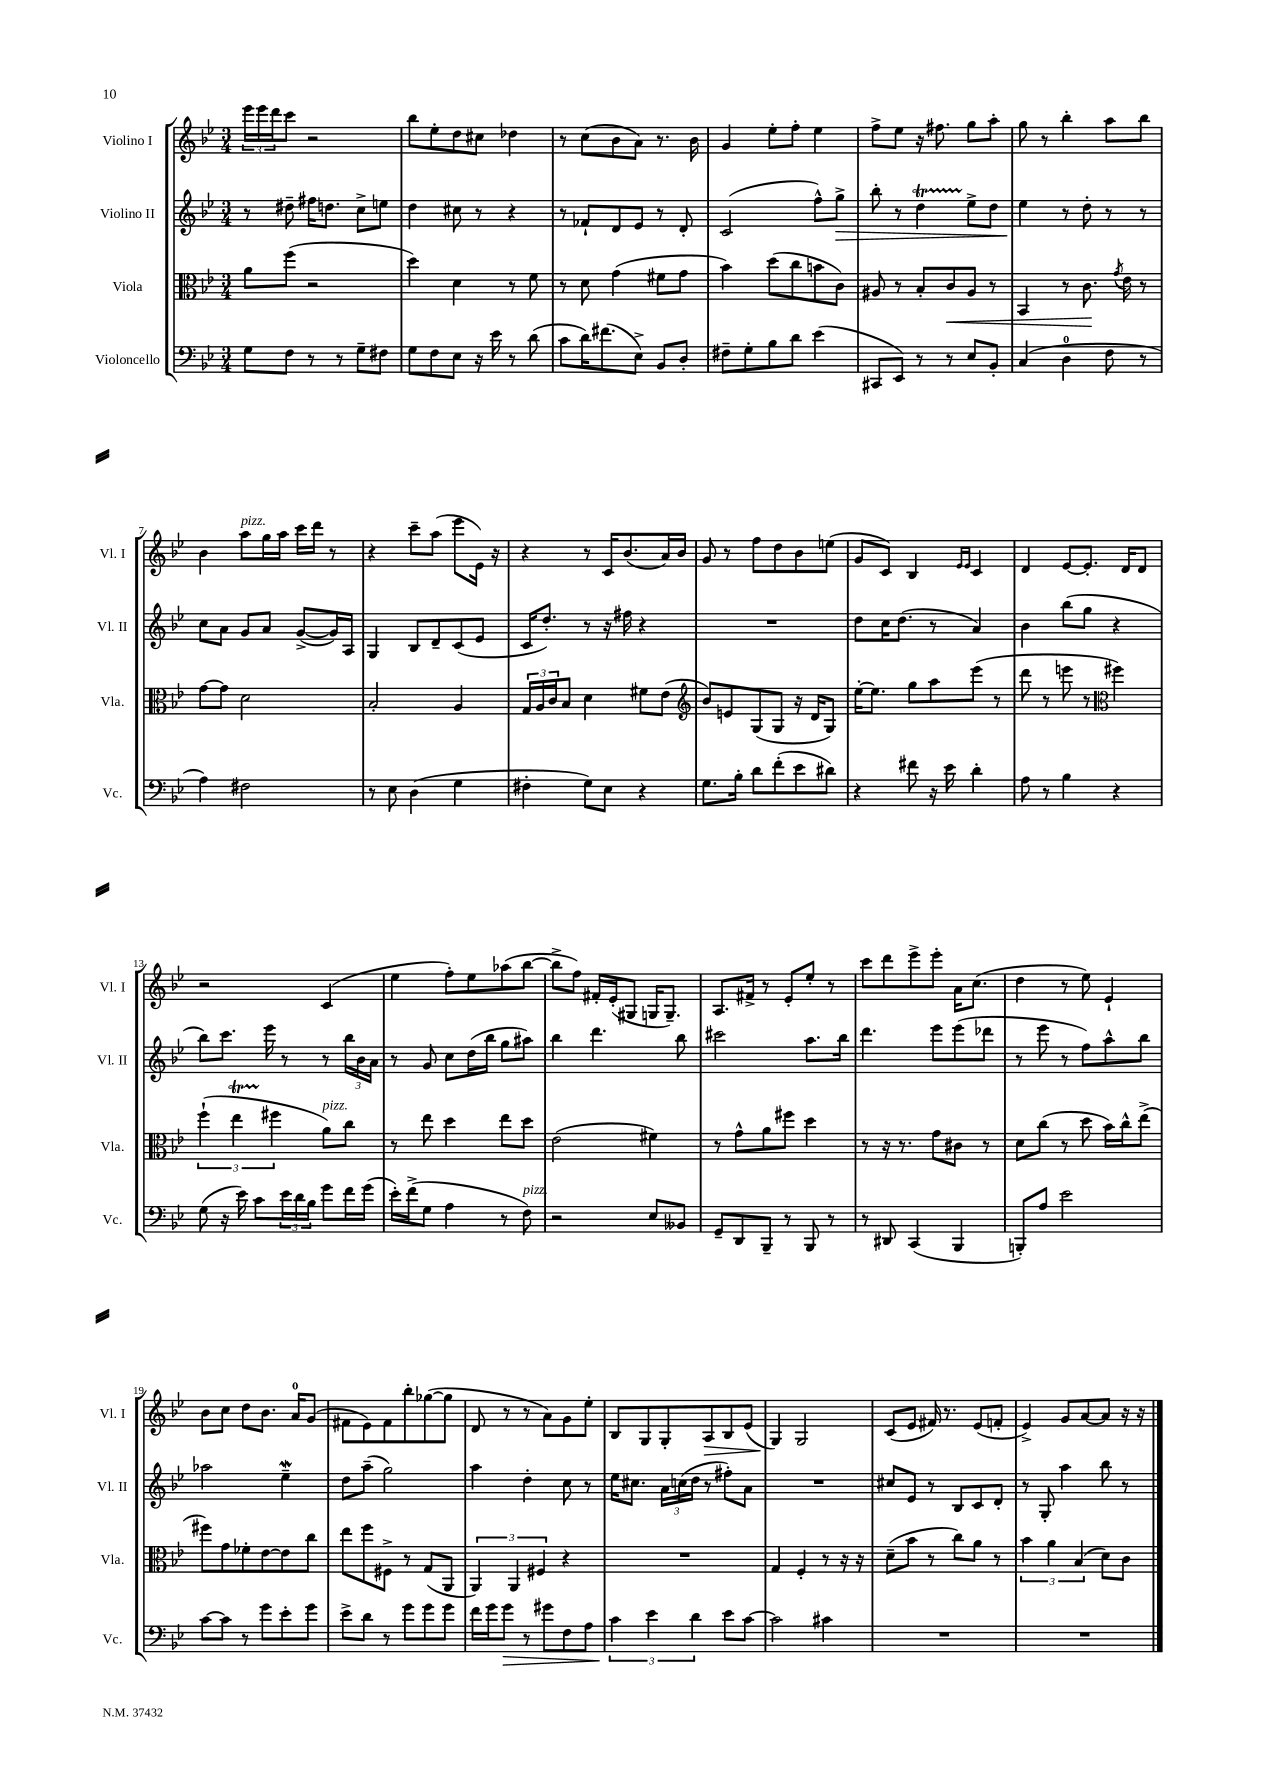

**kern	**kern	**kern	**kern
*staff4	*staff3	*staff2	*staff1
*clefF4	*clefC3	*clefG2	*clefG2
*k[b-e-]	*k[b-e-]	*k[b-e-]	*k[b-e-]
*M3/4	*M3/4	*M3/4	*M3/4
8G	8a	8r	24eee-
.	.	.	24eee-
.	.	.	24ddd
8F	(8ff	8dd#~	8ccc
8r	2r	16ff#	2r
.	.	8.dd	.
8r	.	.	.
8G~	.	8cc^	.
8F#	.	8ee	.
=	=	=	=
8G	4dd)	4dd	8bb-
8F	.	.	8ee-'
8E-	4d	8cc#	8dd
16r	.	8r	8cc#
16e-	.	.	.
8r	8r	4r	4dd-
(8d	8f	.	.
=	=	=	=
8c	8r	8r	8r
16d)	8d	8f-`	(8cc
(8.f#	.	.	.
.	(4g	8d	8b-
8E-^)	.	8e-	8a)
8BB-	8f#	8r	8.r
8D'	8g	8d'	.
.	.	.	16b-
=	=	=	=
8F#~	4b-)	(2c	4g
8G'	.	.	.
8B-	(8dd	.	8ee-'
8d	8cc	.	8ff'
(4e-	8b	8ff^^)	4ee-
.	8c)	8gg^	.
=	=	=	=
8CC#	8A#	8bb-'	8ff^
8EE-)	8r	8r	8ee-
8r	8B-'	4dd	16r
.	.	.	8.ff#
8r	8c	.	.
8E-	8A#	8ee-^	8gg
8BB-'	8r	8dd	8aa'
=	=	=	=
(4C	4BB-	4ee-	8gg
.	.	.	8r
4D	8r	8r	4bb-'
.	8.c	8dd'	.
8F	.	8r	8aa
.	8qg	.	.
.	16e-	.	.
8r	8r	8r	8bb-
=	=	=	=
4A)	[8g	8cc	4b-
.	8g]	8a	.
2F#	2d	8g	8aa
.	.	8a	16gg
.	.	.	16aa
.	.	([8g^	16ccc
.	.	.	16ddd
.	.	16g])	8r
.	.	16A	.
=	=	=	=
8r	2B-'	4G	4r
8E-	.	.	.
(4D	.	8B-	8ccc~
.	.	8d~	(8aa
4G	4A	(8c	8eee-
.	.	8e-	16e-)
.	.	.	16r
=	=	=	=
4F#'	24G	16c	4r
.	24A	.	.
.	.	8.dd')	.
.	24c	.	.
.	8B-	.	.
8G)	4d	8r	8r
8E-	.	16r	16c
.	.	16ff#	(8.b-
4r	8f#	4r	.
.	(8e-	.	16a)
.	.	.	16b-
=	=	=	=
*	*clefG2	*	*
8.G	8b-)	2.r	8g
.	8e	.	8r
16B-'	.	.	.
8d	(8G	.	8ff
(8f'	8G	.	8dd
8e-	16r	.	8b-
.	16d	.	.
8d#)	8G)	.	(8ee
=	=	=	=
4r	[16ee-'	8dd	8g
.	8.ee-]	.	.
.	.	16cc	8c)
.	.	(8.dd	.
8f#	8gg	.	4B-
16r	8aa	8r	.
16e-	.	.	.
.	.	.	16qqe-
.	.	.	16qqe-
4d'	(8eee-	4a)	4c
.	8r	.	.
=	=	=	=
8A	8ddd	4b-	4d
8r	8r	.	.
4B-	8eee	(8bb-	[8e-
.	8r	8gg	8.e-']
*	*clefC3	*	*
4r	4ff#)	4r	.
.	.	.	16d
.	.	.	8d
=	=	=	=
(8G	(6ff`	8bb-)	2r
16r	.	8.ccc	.
.	6ee-	.	.
16e-)	.	.	.
8c	.	.	.
.	.	16eee-	.
.	6ff#	.	.
24e-	.	8r	.
24d	.	.	.
24B-	.	.	.
8g	8a)	8r	(4c
16f	8cc	24bb-	.
.	.	24b-	.
(16g	.	.	.
.	.	24a	.
=	=	=	=
16e-')	8r	8r	4ee-
(16f^	.	.	.
8G	8ee-	8g	.
4A	4dd	8cc	8ff')
.	.	(16dd	8ee-
.	.	16bb-	.
8r	8ee-	8gg	(8aa-
8F)	8dd	8aa#)	[8bb-
=	=	=	=
2r	(2e-	4bb-	8bb-^]
.	.	.	8ff)
.	.	4.ddd	16f#'
.	.	.	(16e-'
.	.	.	8G#
8E-	4f#)	.	16G
.	.	.	8.G~)
8BB--	.	8bb-	.
=	=	=	=
8GG~	8r	2ccc#	8.A
8DD	8g^^	.	.
.	.	.	16f#^
8BBB-~	8a	.	8r
8r	8ff#	.	8e-'
8BBB-	4dd	8.aa	8ee-'
8r	.	.	8r
.	.	16bb-	.
=	=	=	=
8r	8r	4.ddd	8ccc
8DD#	16r	.	8ddd
.	8.r	.	.
(4CC	.	.	8eee-^
.	8g	8eee-	8eee-'
4BBB-	8c#	(8eee-	16a
.	.	.	(8.cc
.	8r	8ddd-	.
=	=	=	=
8BBB')	8d	8r	4dd
8A	(8cc	8eee-	.
2e-	8r	8r	8r
.	8dd	8ff)	8ee-)
.	16b-)	8aa^^	4e-`
.	16cc^^	.	.
.	(8ee-^	8bb-	.
=	=	=	=
[8c	8ff#)	2aa-	8b-
8c]	8g	.	8cc
8r	8f-'	.	8dd
8g	[8e-	.	8.b-
8e-'	8e-]	4ee-~	.
.	.	.	16a
8g	8cc	.	(8g
=	=	=	=
8e-^	8ee-	8dd	8f#
8d	8ff	(8aa~	8e-)
8r	8F#^	2gg)	8f#
8g	8r	.	8bb-'
8g	(8G	.	([8gg-
8g	8AA	.	8gg-]
=	=	=	=
16f	6AA)	4aa	8d
16g	.	.	.
8g	.	.	8r
.	6AA	.	.
8r	.	4dd'	8r
.	6F#	.	.
8g#	.	.	8a)
8F	4r	8cc	8g
8A	.	8r	8ee-'
=	=	=	=
6c	2.r	16ee-	8B-
.	.	8.cc#	.
.	.	.	8G
6e-	.	.	.
.	.	24a	8G'
.	.	(24cc	.
6d	.	24dd	.
.	.	8r	8A
8e-	.	8ff#')	8B-
[8c	.	8a	(8e-
=	=	=	=
2c]	4G	2.r	4G)
.	4F'	.	2G
4c#	8r	.	.
.	16r	.	.
.	16r	.	.
=	=	=	=
2.r	(8d~	8cc#	(8c
.	8b-	8e-	8e-
.	8r	8r	16f#)
.	.	.	8.r
.	8cc)	8B-	.
.	8a	8c	(8e-
.	8r	8d'	8f'
=	=	=	=
2.r	6b-	8r	4e-^)
.	.	8G'	.
.	6a	.	.
.	.	4aa	8g
.	(6B-	.	.
.	.	.	[8a
.	8d)	8bb-	8a]
.	8c	8r	16r
.	.	.	16r
==	==	==	==
*-	*-	*-	*-
